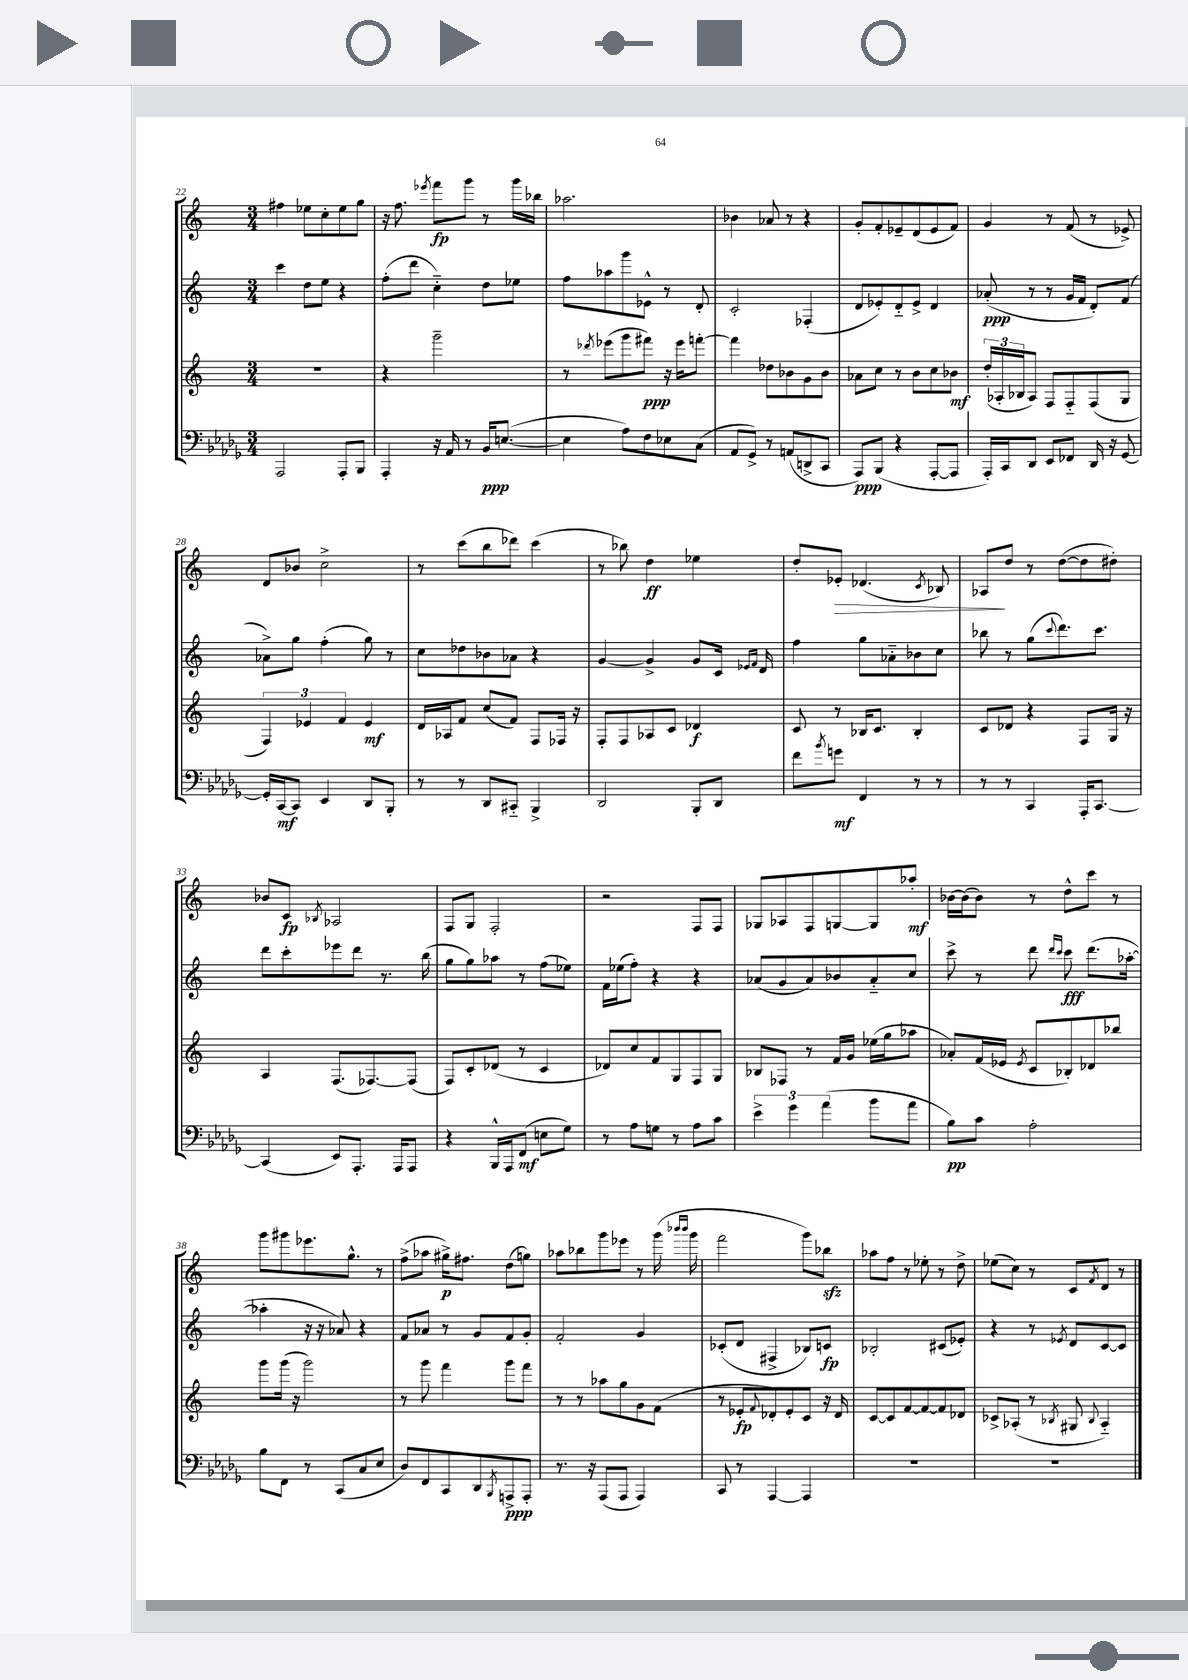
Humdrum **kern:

**kern	**dynam	**kern	**dynam	**kern	**dynam	**kern	**dynam
*part4	*part4	*part3	*part3	*part2	*part2	*part1	*part1
*staff4	*staff4	*staff3	*staff3	*staff2	*staff2	*staff1	*staff1
*clefF4	*	*clefG2	*	*clefG2	*	*clefG2	*
*k[b-e-a-d-g-]	*	*k[]	*	*k[]	*	*k[]	*
*M3/4	*	*M3/4	*	*M3/4	*	*M3/4	*
=22	=22	=22	=22	=22	=22	=22	=22
2AAA-/	.	2.r	.	4ccc\	.	4ff#X\	.
.	.	.	.	8dd\L	.	8ee-X\L	.
.	.	.	.	8ee\J	.	8cc'\	.
8AAA-'/L	.	.	.	4r	.	8ee-\	.
8BBB-/J	.	.	.	.	.	8gg\J	.
=23	=23	=23	=23	=23	=23	=23	=23
4AAA-'/	.	4r	.	(8ff'\L	.	16r	.
.	.	.	.	.	.	8.ff\	.
.	.	.	.	8ddd\J	.	.	.
.	.	.	.	.	.	8qeee-X/	.
16r	.	2ggg~\	.	4cc\)	.	8fff\L	fp
16AA-/	.	.	.	.	.	.	.
8r	.	.	.	.	.	8ggg\J	.
16BB-/KL	ppp	.	.	8dd\L	.	8r	.
([8.En/J	.	.	.	.	.	.	.
.	.	.	.	8ee-X\J	.	16ggg\LL	.
.	.	.	.	.	.	16bb-X\JJ	.
=24	=24	=24	=24	=24	=24	=24	=24
4E\]	.	8r	.	8ff\L	.	2.aa-X\	.
.	.	8qddd-X/	.	.	.	.	.
.	.	(8eee-X\L	.	8aa-X\	.	.	.
8A-\L)	.	8ggg\	.	8ggg\	.	.	.
8F\	.	8fff#X\J)	ppp	8e-X^^\J	.	.	.
8E-X\	.	16r	.	8r	.	.	.
.	.	16eee-\KL	.	.	.	.	.
(8C\J	.	[8fffn'\J	.	8d'/	.	.	.
=25	=25	=25	=25	=25	=25	=25	=25
8AA-/L	.	4fff\]	.	2c'/	.	4b-X\	.
8GG-^/J)	.	.	.	.	.	.	.
8r	.	8dd-X\L	.	.	.	8a-X/	.
(8AAn/L	.	8b-X\	.	.	.	8r	.
8DDn^/	.	8g\	.	(4F-X'/	.	4r	.
8CC/J	.	8b-\J	.	.	.	.	.
=26	=26	=26	=26	=26	=26	=26	=26
8AAA-/L)	ppp	8a-X\L	.	8d/L	.	8g'/L	.
(8BBB-/J	.	8cc\J	.	8e-X'/)	.	8f'/	.
4r	.	8r	.	8d/	.	8e-X~/	.
.	.	8b\L	.	8e-^/J	.	(8d/	.
[8AAA-'/L	.	8cc\	.	4d/	.	8e-/	.
8AAA-/J]	.	8b-X\J	mf	.	.	8f/J)	.
=27	=27	=27	=27	=27	=27	=27	=27
16AAA-'/LL)	.	(24dd'/LL	.	(8a-X'/	ppp	4g/	.
.	.	24A-X'/	.	.	.	.	.
16CC/J	.	.	.	.	.	.	.
.	.	24B-X/J	.	.	.	.	.
8DD-/J	.	8A-/J)	.	8r	.	.	.
8EE-/L	.	8F/L	.	8r	.	8r	.
8FF-X/J	.	8F/	.	16g/LL	.	(8f/	.
.	.	.	.	16f/JJ	.	.	.
16DD-/	.	(8F/	.	8d'/L)	.	8r	.
16r	.	.	.	.	.	.	.
[8GG-/	.	8G/J	.	(8f/J	.	8e-X^/)	.
!!LO:LB:g=z
=28	=28	=28	=28	=28	=28	=28	=28
16GG-'/LL]	.	6F/)	.	8a-X^\L)	.	8d/L	.
[16CC/J	mf	.	.	.	.	.	.
8CC/J]	.	.	.	8gg\J	.	8b-X/J	.
.	.	6e-X/	.	.	.	.	.
4EE-/	.	.	.	(4ff'\	.	2cc^\	.
.	.	6f/	.	.	.	.	.
8DD-/L	.	4e-/	mf	8gg\)	.	.	.
8BBB-'/J	.	.	.	8r	.	.	.
=29	=29	=29	=29	=29	=29	=29	=29
8r	.	16d/LL	.	8cc\L	.	8r	.
.	.	16A-X/J	.	.	.	.	.
8r	.	8f/J	.	8dd-X\	.	(8ccc\L	.
8DD-/L	.	(8cc/L	.	8b-X\	.	8bb\	.
8CC#X/J	.	8f/J)	.	8a-X\J	.	8ddd-X\J)	.
4BBB-^/	.	8F/L	.	4r	.	(4ccc\	.
.	.	16F-X/Jk	.	.	.	.	.
.	.	16r	.	.	.	.	.
=30	=30	=30	=30	=30	=30	=30	=30
2DD-/	.	8F'/L	.	[4g/	.	8r	.
.	.	8F/	.	.	.	8bb-X\)	.
.	.	8A-X/	.	4g^/]	.	4dd\	ff
.	.	8c/J	.	.	.	.	.
8BBB-'/L	.	4d-X/	f	8g/L	.	4ee-X\	.
8DD-/J	.	.	.	16c/Jk	.	.	.
.	.	.	.	16qqe-X/LL	.	.	.
.	.	.	.	16qqf/JJ	.	.	.
.	.	.	.	16d/	.	.	.
=31	=31	=31	=31	=31	=31	=31	=31
8f\L	.	8c/	.	4ff\	.	8dd'/L	.
8qb-/	.	.	.	.	.	.	.
!	!	!	!	!	!	!	!LO:HP:b
8gn\J	mf	8r	.	.	.	8e-X'/J	>
4FF/	.	16B-X/KL	.	8gg\L	.	(4.d-X/	.
.	.	8.c/J	.	.	.	.	.
.	.	.	.	8a-X\	.	.	.
8r	.	4B-'/	.	8b-X\	.	.	.
.	.	.	.	.	.	8qc/	.
8r	.	.	.	8cc\J	.	8B-X/)	.
=32	=32	=32	=32	=32	=32	=32	=32
8r	.	8c/L	.	8bb-X\	.	8A-X/L	.
8r	.	8d-X/J	.	8r	.	8dd/J	]
4CC/	.	4r	.	(8gg\L	.	8r	.
.	.	.	.	8qqccc/	.	.	.
.	.	.	.	8.ddd\)	.	([8dd\L	.
16AAA-'/KL	.	8F/L	.	.	.	8dd\]	.
[8.CC/J	.	.	.	8.ccc\J	.	.	.
.	.	16G/Jk	.	.	.	8dd#X'\J)	.
.	.	16r	.	.	.	.	.
!!LO:LB:g=z
=33	=33	=33	=33	=33	=33	=33	=33
(4CC/]	.	4A/	.	8ddd\L	.	8b-X/L	.
.	.	.	.	8ccc'\	.	8c/J	fp
.	.	.	.	.	.	8qB-X/	.
8EE-/L)	.	(8.F/L	.	8eee-X\	.	2A-X/	.
8.AAA-'/J	.	.	.	8ddd\J	.	.	.
.	.	[8.F-X/)	.	.	.	.	.
.	.	.	.	8.r	.	.	.
16AAA-/KL	.	.	.	.	.	.	.
8AAA-/J	.	(8F-/J]	.	.	.	.	.
.	.	.	.	(16bb\	.	.	.
=34	=34	=34	=34	=34	=34	=34	=34
4r	.	8F/L)	.	8gg\L	.	8F/L	.
.	.	8c'/	.	8gg\)	.	8G/J	.
16BBB-^^/LL	.	(8d-X/J	.	8aa-X\J	.	2F'/	.
16AAA-/J	.	.	.	.	.	.	.
(8FF/J	mf	8r	.	8r	.	.	.
8En\L	.	4c/	.	(8ff\L	.	.	.
8G-\J)	.	.	.	8ee-X\J)	.	.	.
=35	=35	=35	=35	=35	=35	=35	=35
8r	.	8d-X/L)	.	16f\LL	.	2r	.
.	.	.	.	(16ee-X\J	.	.	.
8A-\L	.	8cc/	.	8ff'\J)	.	.	.
8Gn\J	.	8f/	.	4r	.	.	.
8r	.	8G/	.	.	.	.	.
8A-\L	.	8F/	.	4r	.	8F/L	.
8c\J	.	8G/J	.	.	.	8F/J	.
=36	=36	=36	=36	=36	=36	=36	=36
6e-^\	.	8B-X/L	.	(8a-X/L	.	8G-X/L	.
.	.	8F-X/J	.	8g/	.	8A-X/	.
6g-\	.	.	.	.	.	.	.
.	.	8r	.	8a-/)	.	8F/	.
(6a-\	.	.	.	.	.	.	.
.	.	16f/LL	.	8b-X/	.	[8Gn/	.
.	.	16g/JJ	.	.	.	.	.
8b-\L	.	(16ee-X\LL	.	8a-/	.	8G/]	.
.	.	16gg\J	.	.	.	.	.
8a-\J	.	8aa-X\J	.	8cc/J	.	8aa-X'/J	mf
=37	=37	=37	=37	=37	=37	=37	=37
8B-\L)	pp	8a-X'/L)	.	8ccc^\	.	[16b-X\LL	.
.	.	.	.	.	.	(16b-\J]	.
8c\J	.	(16f/L	.	8r	.	8b-\J)	.
.	.	16e-X/JJ	.	.	.	.	.
.	.	8qe-/	.	.	.	.	.
2A-'\	.	8c/L	.	8ddd\	.	8r	.
.	.	.	.	16qqddd/LL	.	.	.
.	.	.	.	16qqccc/JJ	.	.	.
.	.	8B-X'/)	.	8ccc\	fff	8dd^^\L	.
.	.	8d-X/	.	(8.ddd\L	.	8ccc\J	.
.	.	8bb-X/J	.	.	.	8r	.
.	.	.	.	[16aa-X'\Jk	.	.	.
!!LO:LB:g=z
=38	=38	=38	=38	=38	=38	=38	=38
8B-\L	.	8ggg\L	.	4aa-X'\]	.	8ggg\L	.
8FF\J	.	(16ggg\Jk	.	.	.	8ggg#X\	.
.	.	16r	.	.	.	.	.
8r	.	2ggg\)	.	16r	.	8.eee-X\	.
.	.	.	.	16r	.	.	.
(8CC/L	.	.	.	8a-X/)	.	.	.
.	.	.	.	.	.	8.gg^^\J	.
8C/	.	.	.	4r	.	.	.
8E-/J	.	.	.	.	.	8r	.
=39	=39	=39	=39	=39	=39	=39	=39
8D-/L)	.	8r	.	8f/L	.	(8ff^\L	.
8FF/	.	8ggg\	.	8a-X/J	.	8aa-X\J	.
8CC/	.	4fff\	.	8r	.	16gg#X^\KL)	p
.	.	.	.	.	.	8.ff#X\J	.
8DD-/	.	.	.	8g/L	.	.	.
8qBBB-/	.	.	.	.	.	.	.
8AAAn^/	ppp	8ggg\L	.	8f/	.	(8dd\L	.
8AAA'/J	.	8fff\J	.	8g'/J	.	8ggn\J)	.
=40	=40	=40	=40	=40	=40	=40	=40
8.r	.	8r	.	2f'/	.	8aa-X\L	.
.	.	8r	.	.	.	8bb-X\	.
16r	.	.	.	.	.	.	.
(8AAA-/L	.	8aa-X\L	.	.	.	8ggg\	.
8AAA-/J	.	8gg\	.	.	.	8eee-X\J	.
4AAA-/)	.	8g\	.	4g/	.	8r	.
.	.	(8f\J	.	.	.	(16ggg\	.
.	.	.	.	.	.	16qqbbb-X/LL	.
.	.	.	.	.	.	16qqbbb-/JJ	.
.	.	.	.	.	.	16ggg\	.
=41	=41	=41	=41	=41	=41	=41	=41
8CC/	.	8r	.	(8c-X'/L	.	2fff\	.
8r	.	8e-X'/L	fp	8d/J	.	.	.
.	.	8qqf/	.	.	.	.	.
[4AAA-/	.	8d-X'/)	.	4F#X^/	.	.	.
.	.	8e-'/	.	.	.	.	.
4AAA-/]	.	8c/J	.	8B-X/L)	.	8ggg\L)	.
.	.	16r	.	8cn/J	fp	8bb-Xzz\J	.
.	.	16d-/	.	.	.	.	.
=42	=42	=42	=42	=42	=42	=42	=42
2.r	.	[8c/L	.	2B-X'/	.	8aa-X\L	.
.	.	8c/]	.	.	.	8ff\J	.
.	.	[8f/	.	.	.	8r	.
.	.	8f/_	.	.	.	8ee-X'\	.
.	.	8f/]	.	(8c#X/L	.	8r	.
.	.	8d-X/J	.	8e-X'/J)	.	8dd^\	.
=43	=43	=43	=43	=43	=43	=43	=43
2.r	.	8c-X^/L	.	4r	.	(8ee-X\L	.
.	.	(8A-X'/J	.	.	.	8cc\J)	.
.	.	8r	.	8r	.	8r	.
.	.	8qB-X/	.	8qe-X/	.	.	.
.	.	8G#X/	.	8d/L	.	8c/L	.
.	.	8qqB-/	.	.	.	8qf/	.
.	.	4A-/)	.	[8c/	.	8d/J	.
.	.	.	.	8c/J]	.	8r	.
==	==	==	==	==	==	==	==
*-	*-	*-	*-	*-	*-	*-	*-
